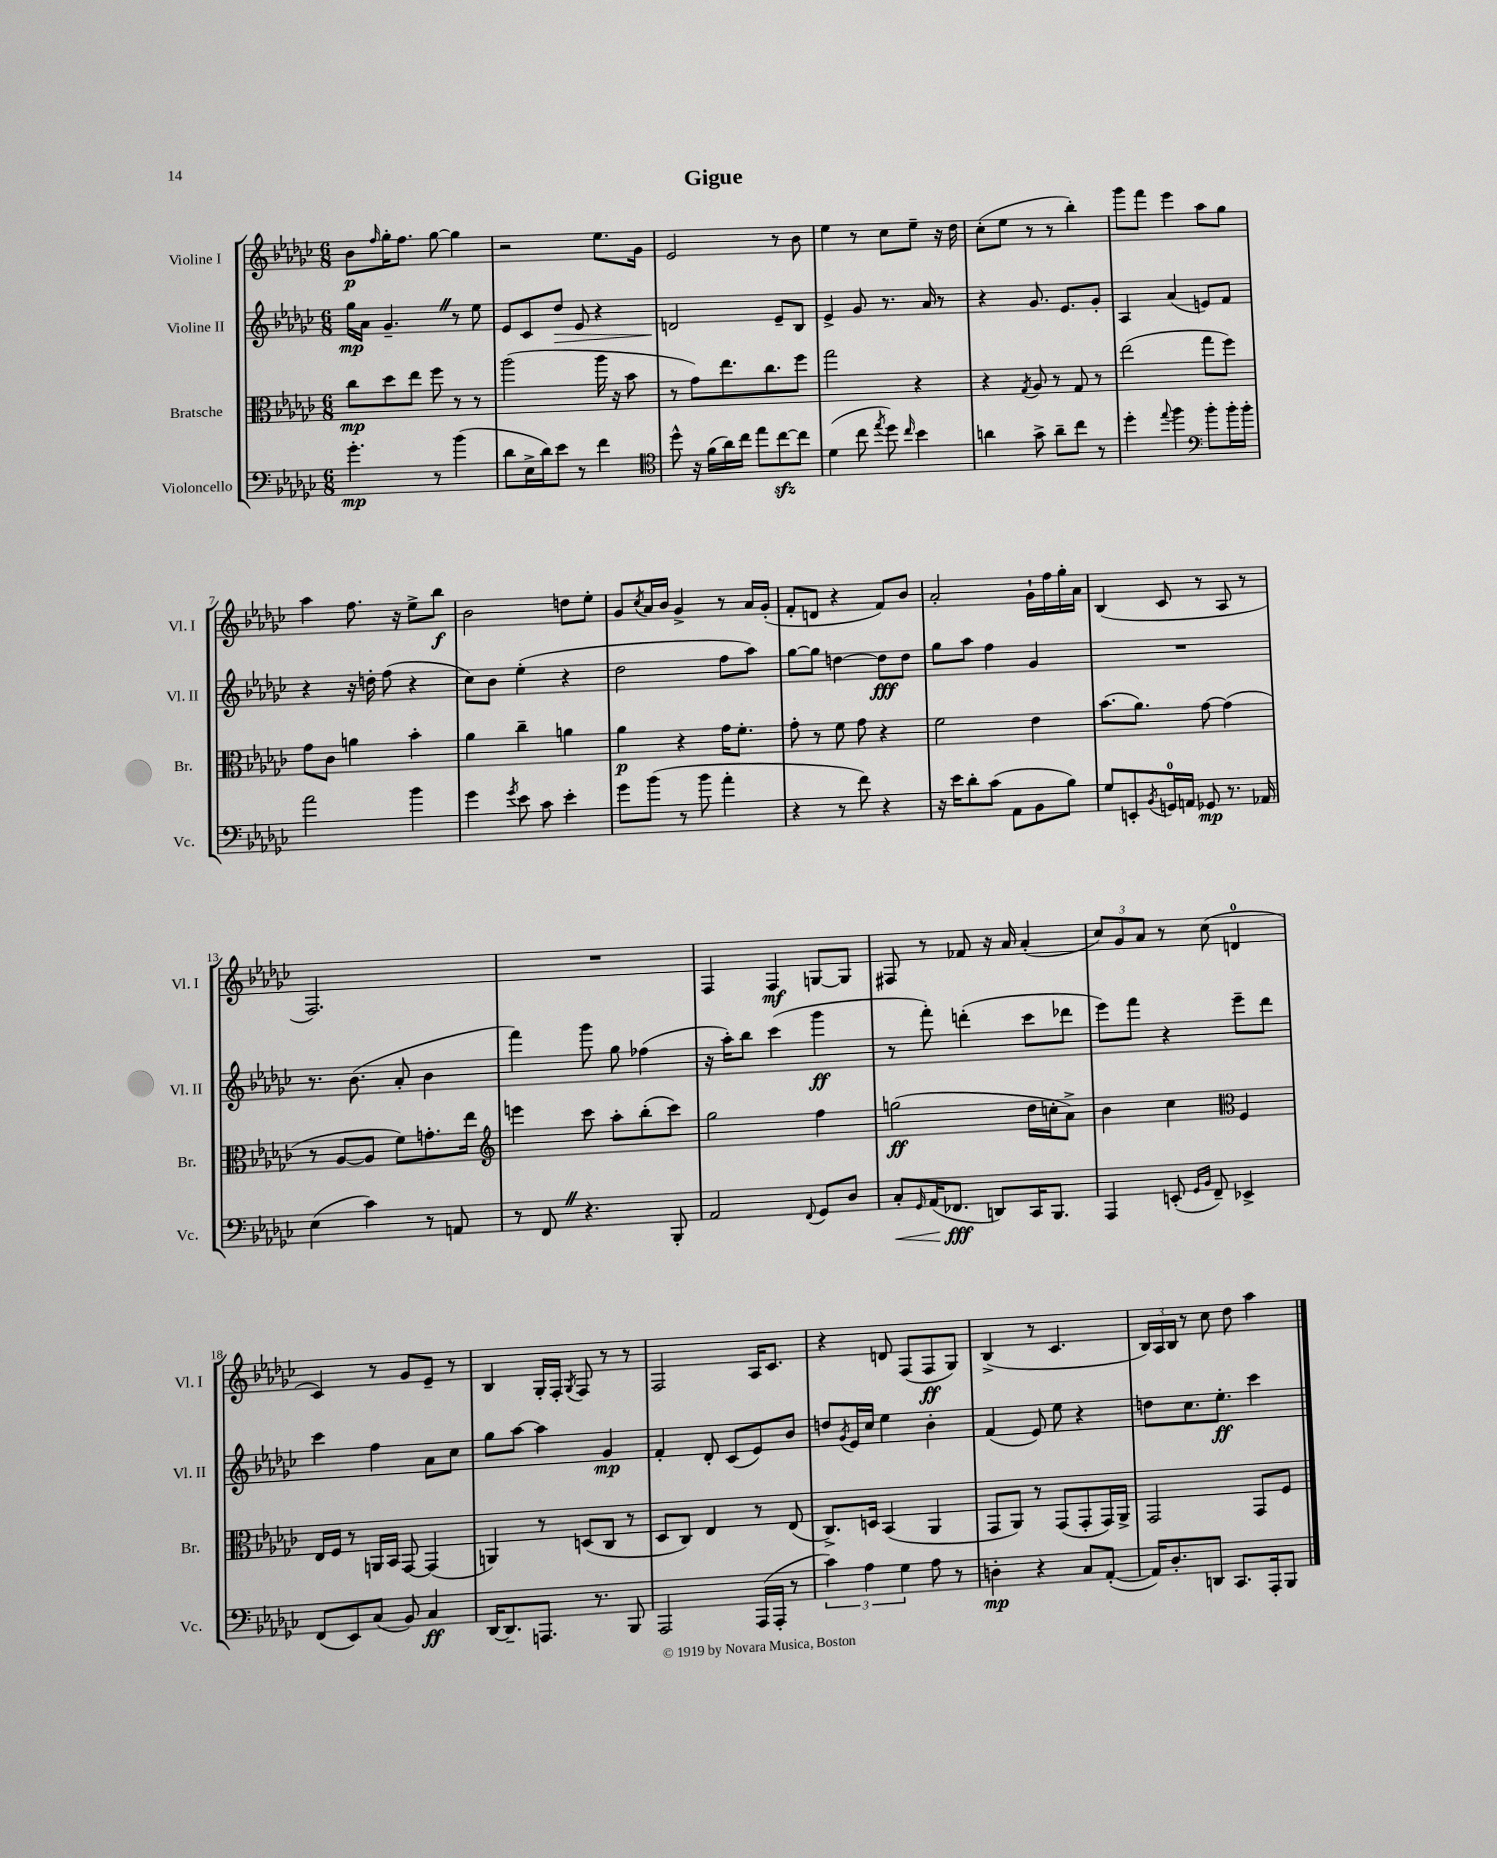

**kern	**kern	**kern	**kern
*staff4	*staff3	*staff2	*staff1
*clefF4	*clefC3	*clefG2	*clefG2
*k[b-e-a-d-g-c-]	*k[b-e-a-d-g-c-]	*k[b-e-a-d-g-c-]	*k[b-e-a-d-g-c-]
*M6/8	*M6/8	*M6/8	*M6/8
4.g-'	8cc-	16gg-	8b-
.	.	16a-	.
.	.	.	16qqff
.	8dd-	4.g-~	16gg-'
.	.	.	8.ff
.	8ee-	.	.
8r	8ff	.	[8gg-
(4b-	8r	8r	4gg-]
.	8r	8ee-	.
=	=	=	=
8d-	(2aa-	8e-	2r
16E-^	.	8c-	.
16d-)	.	.	.
8e-	.	8dd-	.
8r	.	8e-	.
4f	16aa-	4r	8.ee-
.	16r	.	.
.	8b-	.	.
.	.	.	16g-
=	=	=	=
*clefC4	*	*	*
8dd-^^	8r	2d	2e-
16r	8g-)	.	.
(16f	.	.	.
16a-)	8.ee-	.	.
16cc-	.	.	.
8ee-	.	.	.
.	8.cc-	.	.
[8cc-	.	8e-~	8r
8cc-]	8ff	8B-	8b-
=	=	=	=
(4d-	2gg-	4e-^	4ee-
8cc-	.	8g-	8r
8qee-	.	.	.
8dd-)	.	8.r	8cc-
16qqcc-	.	.	.
4b-	4r	.	8ee-~
.	.	16a-	.
.	.	8r	16r
.	.	.	16dd-
=	=	=	=
4a	4r	4r	(8cc-'
.	.	.	8ee-
.	8qG-	.	.
8g-^	8A-	8.g-	8r
8a~	8r	.	8r
.	.	8.e-	.
8cc-	8G-	.	4bb-')
8r	8r	8g-'	.
=	=	=	=
4dd-'	(2ee-	4A-	8ggg-
.	.	.	8fff
8qqee-	.	.	.
4ff	.	(4a-	4eee-
*clefF4	*	*	*
8b-'	8gg-	8e)	8aa-
16b-'	8ff)	8f	8gg-
16b-'	.	.	.
=	=	=	=
2a-	8g-	4r	4aa-
.	8c-	.	.
.	4a	16r	8.ff
.	.	16dd'	.
.	.	(8ff	.
.	.	.	16r
4b-	4b-'	4r	8ee-^
.	.	.	8bb-
=	=	=	=
4g-	4a-	8cc-)	2b-
.	.	8b-	.
8qg-	.	.	.
8e-	4cc-~	(4ee-'	.
8c-	.	.	.
4e-'	4a	4r	8dd
.	.	.	8ee-'
=	=	=	=
8g-	4a-	2dd-	8g-
.	.	.	8qcc-
(8b-	.	.	16a-
.	.	.	16b-
8r	4r	.	4g-^
8b-	.	.	.
4a-'	16g-	8ff	8r
.	8.f'	.	.
.	.	8aa-)	16a-
.	.	.	(16g-'
=	=	=	=
4r	8g-'	[8gg-	8f'
.	8r	8gg-]	8d
8r	8f	[4dd	4r
8f)	8g-	.	.
4r	4r	8dd]	8f)
.	.	8dd	8b-
=	=	=	=
16r	2f	8gg-	2a-'
16e-	.	.	.
8d-'	.	8aa-	.
(8c-	.	4ff	.
8AA-	.	.	.
8BB-	4e-	4g-	16g-`
.	.	.	16ff
8B-)	.	.	16gg-'
.	.	.	16a-
=	=	=	=
8G-	(8.b-	2.r	(4B-
8EE'	.	.	.
.	8.a-)	.	.
8qBB-	.	.	.
16GG	.	.	8c-
16AA	.	.	.
8GG-	[8g-	.	8r
8.r	(4g-]	.	8A-
.	.	.	8r
16AA-	.	.	.
=	=	=	=
(4E-	8r	8.r	2.F)
.	[8A-	.	.
.	.	(8.b-	.
4c-)	8A-]	.	.
.	8f)	8a-'	.
8r	8.g'	4b-	.
8AA	.	.	.
.	16ee-	.	.
=	=	=	=
*	*clefG2	*	*
8r	4eee	4fff)	2.r
8FF	.	.	.
4.r	8ccc-	8ggg-	.
.	8aa-'	8gg-	.
.	(8bb-'	(4ff-	.
8BBB-'	8ccc-)	.	.
=	=	=	=
2AA-	2gg-	16r	4F
.	.	16aa-')	.
.	.	8bb-	.
.	.	(4ccc-	4F
8qqFF	.	.	.
8GG-	4ff	4ggg-	[8G
8D-	.	.	8G]
=	=	=	=
8C-'	(2gg	8r	8F#
16qqGG-	.	.	.
(16AA-	.	8fff')	8r
8.FF-	.	.	.
.	.	(4ddd'	8f-
8DD)	.	.	16r
.	.	.	16a-
16CC-	16dd-	8ccc-	(4a-'
8.BBB-	16cc'	.	.
.	8a-^)	8ddd-	.
=	=	=	=
4AAA-	4b-	8eee-)	12cc-)
.	.	.	12g-
.	.	8fff	.
.	.	.	12a-
(8EE'	4cc-	4r	8r
16qqGG-	.	.	.
16qqBB-	.	.	.
8FF~)	.	.	(8cc-
*	*clefC3	*	*
4EE-^	4F	8eee-~	4d
.	.	8ddd-	.
=	=	=	=
(8FF	16E-	4ccc-	4c-)
.	16F	.	.
8EE-)	8r	.	.
(8C-	16AA	4ff	8r
.	16BB-	.	.
8BB-)	[8GG-	.	8g-
4C-	(4GG-]	8a-	8e-~
.	.	8cc-	8r
=	=	=	=
[16DD-	4AA)	8gg-	4B-
8.DD-~]	.	.	.
.	.	[8aa-	.
8.AAA	8r	4aa-]	16G-'
.	.	.	16F'
.	.	.	8qG-
.	(8D	.	8F
8.r	.	.	.
.	8C-	4g-	8r
8BBB-	8r	.	8r
=	=	=	=
2AAA-	8D-	4f'	2F
.	8C-)	.	.
.	4E-	8d-'	.
.	.	(8c-	.
(16AAA-	8r	8e-)	16A-
16AAA-'	.	.	8.c-
8r	(8E-	8b-	.
=	=	=	=
6c-)	8.C-^)	8dd	4r
.	.	8qg-	.
.	.	16e-	.
6A-	.	.	.
.	16D	16cc-	.
.	(4BB-	4ee-	8d
6G-	.	.	.
.	.	.	(8F
8A-	4AA-	4b-'	8F
8r	.	.	8G-)
=	=	=	=
4D'	8GG-	(4f	(4B-^
.	8AA-)	.	.
4r	8r	8e-)	8r
.	(8GG-	8ee-	4.c-
8C-	8GG-'	4r	.
([8AA-'	16GG-)	.	.
.	16AA-^	.	.
=	=	=	=
16AA-])	2GG-	8dd	24B-)
.	.	.	24A-
8.D-'	.	.	.
.	.	.	24B-
.	.	8.cc-	8r
8DD	.	.	8cc-
.	.	8.ee-'	.
8.CC-	.	.	8dd-
.	8GG-	4ccc-	4aa-
16AAA-'	.	.	.
8BBB-	8F	.	.
==	==	==	==
*-	*-	*-	*-
